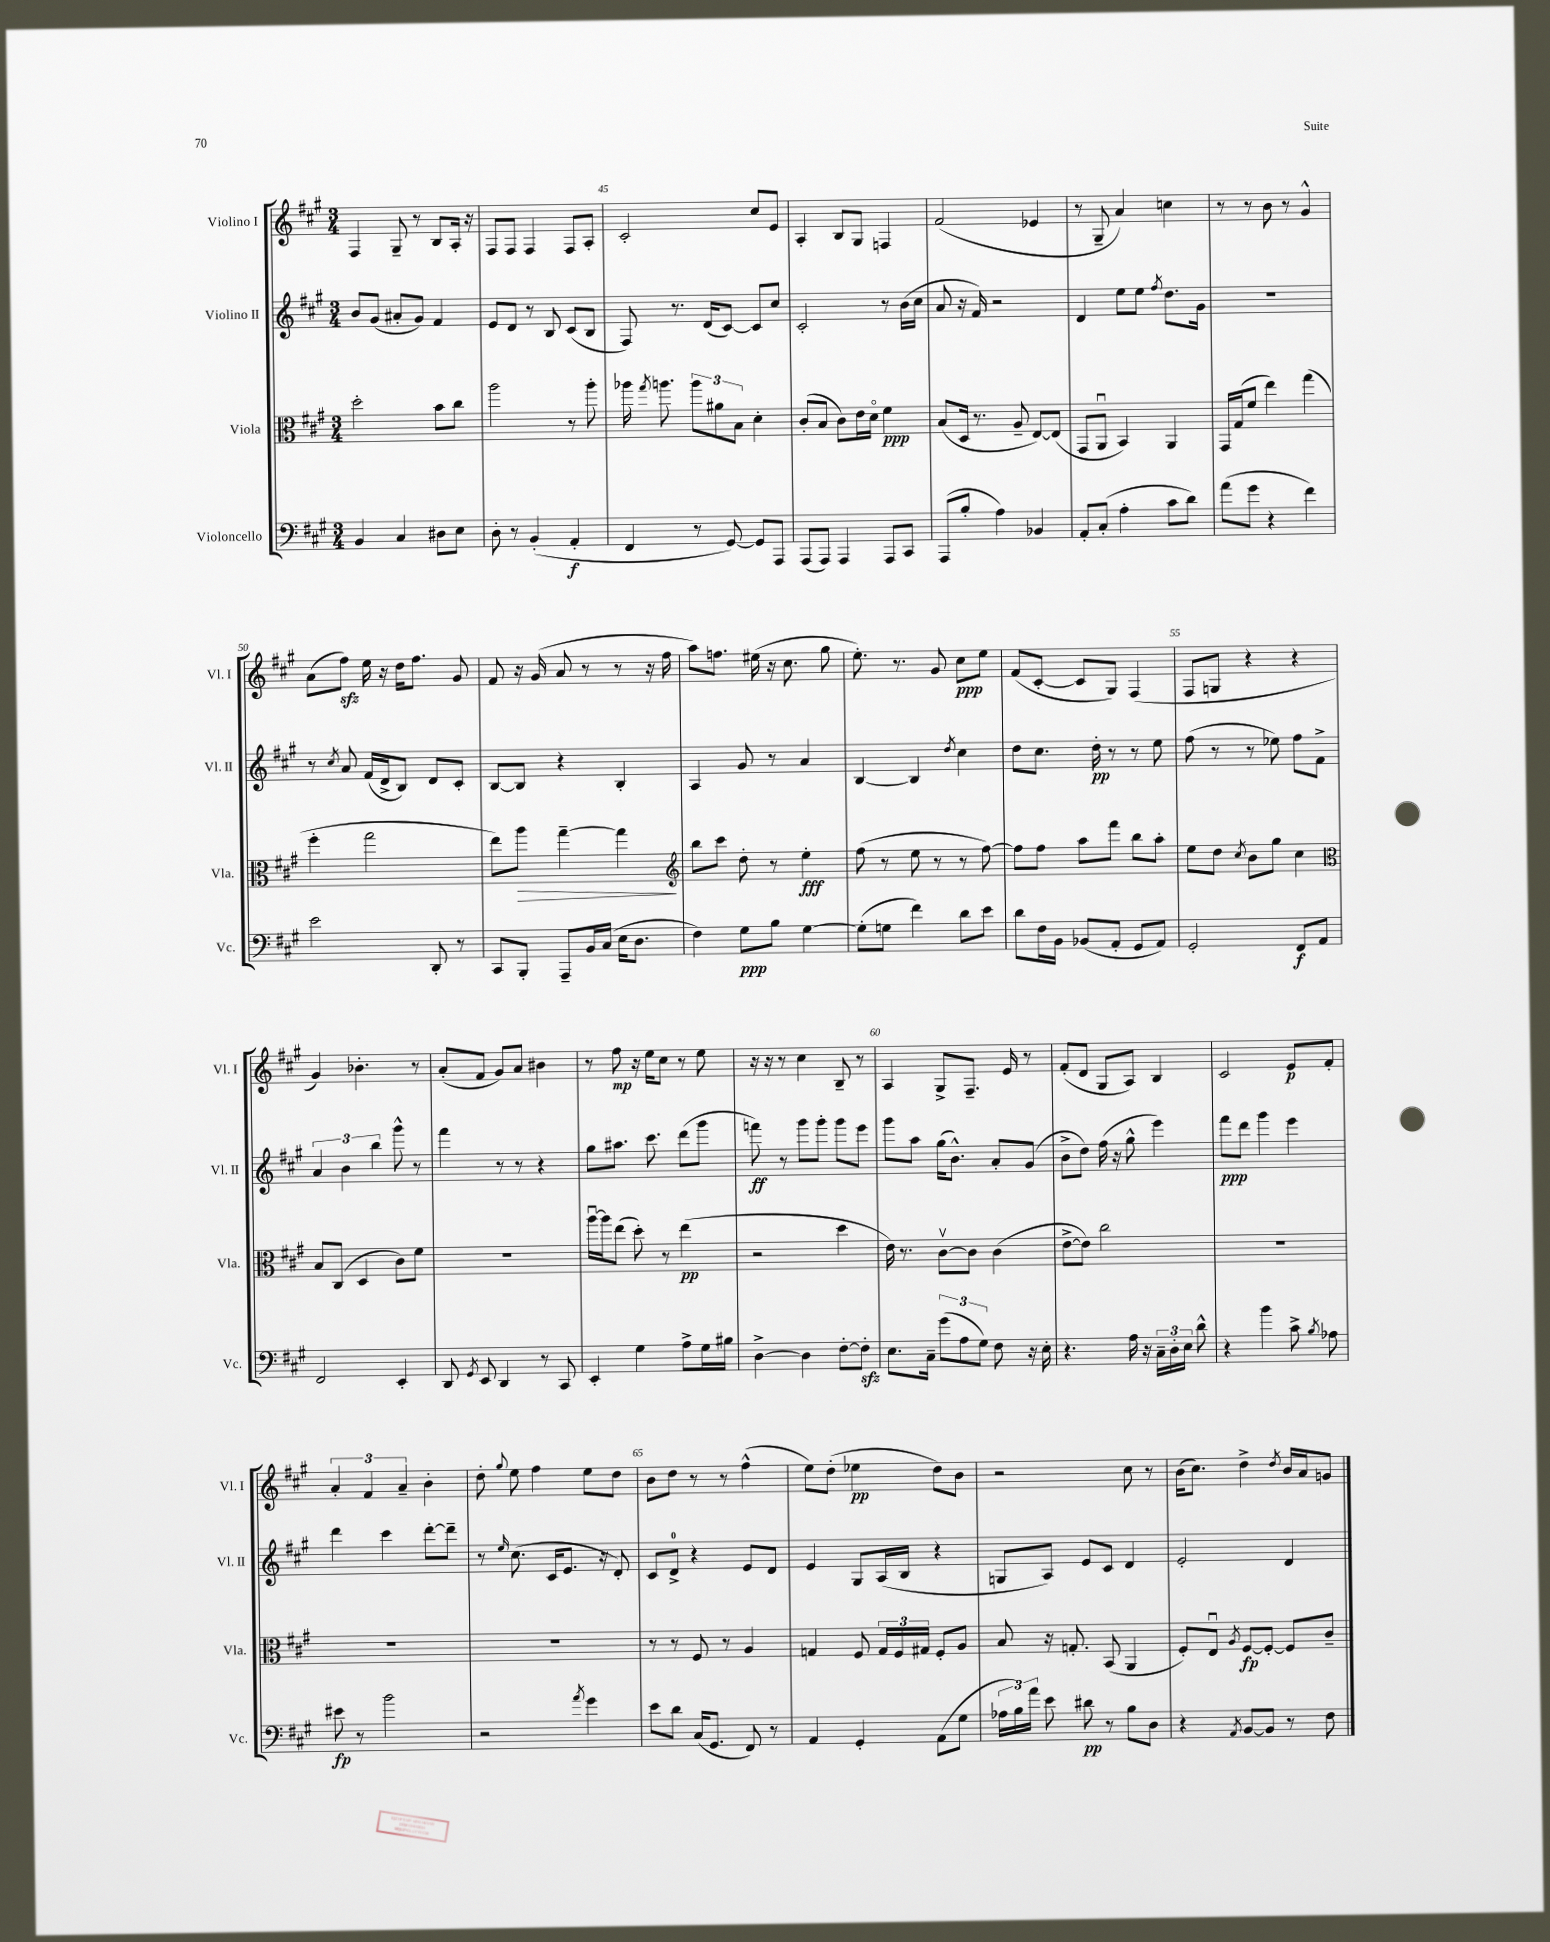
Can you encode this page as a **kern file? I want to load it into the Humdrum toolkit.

**kern	**kern	**kern	**kern
*staff4	*staff3	*staff2	*staff1
*clefF4	*clefC3	*clefG2	*clefG2
*k[f#c#g#]	*k[f#c#g#]	*k[f#c#g#]	*k[f#c#g#]
*M3/4	*M3/4	*M3/4	*M3/4
4BB	2dd'	8b	4F#
.	.	(8g#	.
4C#	.	8a#'	8G#~
.	.	8g#)	8r
8D#	8b	4f#	8B
8E	8cc#	.	16A'
.	.	.	16r
=	=	=	=
8D'	2aa	8e	8F#
8r	.	8d	8F#
(4BB'	.	8r	4F#
.	.	8B	.
4AA'	8r	(8c#	8F#
.	8aa'	8B	8A'
=	=	=	=
4FF#	16aa-	8F#)	2c#'
.	8qgg#	.	.
.	8.aa	.	.
.	.	8.r	.
8r	12aa	.	.
.	.	(16d	.
.	12a#	.	.
[8GG#)	.	[8c#)	.
.	12B	.	.
8GG#]	4d'	8c#]	8cc#
8AAA	.	8cc#	8e
=	=	=	=
(8AAA	(8c#'	2c#'	4A'
8AAA)	8B	.	.
4AAA	8c#)	.	8B
.	16e	.	8G#
.	16do	.	.
8AAA	4f#	8r	4F
8CC#	.	(16b	.
.	.	16cc#	.
=	=	=	=
(8AAA	(8B	8a	(2f#
8B'	16D	16r	.
.	8.r	16f#)	.
4A)	.	2r	.
.	8A~	.	.
4BB-	[8E)	.	4e-
.	(8E]	.	.
=	=	=	=
8AA'	8GG#	4d	8r
(8C#'	8AAu	.	8G#~
4A'	4BB)	8ee	4a)
.	.	8ee	.
.	.	8qff#	.
8c#	4AA	8.dd	4cc
8d)	.	.	.
.	.	16g#	.
=	=	=	=
(8a	16GG#	2.r	8r
.	(16G#	.	.
8g#	8f#	.	8r
4r	4ee)	.	8b
.	.	.	8r
4f#)	(4gg#	.	4g#^^
=	=	=	=
2e	4ff#'	8r	(8a
.	.	8qcc#	.
.	.	8a	8ff#)
.	2gg#	(16f#	16ee
.	.	16d^	16r
.	.	8B)	16dd
.	.	.	8.ff#
8DD'	.	8d	.
8r	.	8c#'	8g#
=	=	=	=
8CC#	8ee)	[8B	8f#
8BBB'	8aa	8B]	16r
.	.	.	(16g#
8AAA~	[4gg#~	4r	8a
16BB	.	.	8r
(16C#	.	.	.
16E	4gg#]	4B'	8r
8.D	.	.	.
.	.	.	16r
.	.	.	16ff#
=	=	=	=
*	*clefG2	*	*
4F#)	8bb	4A	8aa)
.	8ccc#	.	8.ff
8G#	8dd'	8g#	.
.	.	.	(16ee#
8B	8r	8r	16r
.	.	.	8.cc#
[4G#	4ee'	4a	.
.	.	.	8gg#
=	=	=	=
(8G#']	(8ff#	[4B	8.ee')
8G	8r	.	.
.	.	.	8.r
4f#)	8ee	4B]	.
.	8r	.	8g#
.	.	8qdd	.
8d	8r	4cc#	8cc#
8e	[8ff#)	.	8ee
=	=	=	=
8d	8ff#]	8dd	(8f#
16F#	8ff#	8.cc#	[8c#'
16BB	.	.	.
(8BB-	8aa	.	8c#]
.	.	16dd'	.
8AA'	8fff#	8r	8G#)
8GG#	8bb	8r	(4F#
8AA)	8aa'	8ee	.
=	=	=	=
2GG#'	8ee	(8ff#	8F#
.	8dd	8r	8G
.	8qcc#	.	.
.	8b	8r	4r
.	8gg#	8ee-)	.
8FF#	4cc#	8ff#	4r
8AA	.	8f#^	.
=	=	=	=
*	*clefC3	*	*
2FF#	8B	6a	4g#)
.	(8C#	.	.
.	.	6b	.
.	4D	.	4.b-'
.	.	6bb	.
4EE'	8c#)	8ggg#^^	.
.	8f#	8r	8r
=	=	=	=
8DD	2.r	4fff#	(8a'
8qGG#	.	.	.
8EE	.	.	8f#
4DD	.	8r	8g#)
.	.	8r	8a
8r	.	4r	4b#
8CC#	.	.	.
=	=	=	=
4EE'	[16aau	8gg#	8r
.	16aa]	.	.
.	(8ee	8.aa#	8ff#
4G#	8dd')	.	16r
.	.	8.ccc#	16ee
.	8r	.	8cc#
8A^	(4ee	(8ddd	8r
16G#	.	8ggg#	8ee
16B#	.	.	.
=	=	=	=
[4D^	2r	8fff)	16r
.	.	.	16r
.	.	8r	8r
4D]	.	8ggg#	4cc#
.	.	8ggg#'	.
[8F#'	4dd	8ggg#	8B~
8F#']	.	8eee	8r
=	=	=	=
8.E	16e)	8ggg#	4A
.	8.r	.	.
.	.	8aa	.
16C#~	.	.	.
(12g#	[8c#v	(16gg#	8G#^
.	.	8.b^^)	.
12A	.	.	.
.	8c#]	.	8.F#~
12G#)	.	.	.
8F#	(4c#	8a'	.
.	.	.	16e
16r	.	(8g#	8r
16E'	.	.	.
=	=	=	=
4.r	[8e^	8b^	(8f#'
.	8e])	8dd)	8d
.	2cc#	(16ff#	8G#
.	.	16r	.
16A	.	8gg#^^	8A)
16r	.	.	.
24C#~	.	4eee)	4B
24D'	.	.	.
24E	.	.	.
8d^^	.	.	.
=	=	=	=
4r	2.r	8fff#	2c#
.	.	8ddd	.
4b	.	4ggg#	.
8c#^	.	4eee	8e
8qB	.	.	.
8A-	.	.	8f#'
=	=	=	=
8e#	2.r	4ddd	6a'
8r	.	.	.
.	.	.	6f#
2b	.	4ccc#	.
.	.	.	6a~
.	.	[8ddd'	4b'
.	.	8ddd~]	.
=	=	=	=
2r	2.r	8r	8dd'
.	.	16qqee	8qqgg#
.	.	(8.cc#	8ee
.	.	.	4ff#
.	.	16c#	.
.	.	8.e	.
8qa	.	.	.
4g#	.	.	8ee
.	.	16r	.
.	.	8d')	8dd
=	=	=	=
8e	8r	8c#	8b
8d	8r	8d^	8dd
(16C#	8F#	4r	8r
8.GG#	.	.	.
.	8r	.	8r
8FF#)	4A	8e	(4ff#^^
8r	.	8d	.
=	=	=	=
4AA	4G	4e	8ee)
.	.	.	(8dd'
4GG#'	8F#	8G#	4ee-
.	24G	(16A	.
.	24F#	.	.
.	.	16B	.
.	24G#	.	.
(8AA	8F#'	4r	8dd)
8G#	8A	.	8b
=	=	=	=
24A-	8B	8G	2r
24B)	.	.	.
24a	.	.	.
8e	16r	8A)	.
.	8.G'	.	.
8d#	.	8e	.
8r	(8BB	8c#	.
8B	4AA	4d	8cc#
8D	.	.	8r
=	=	=	=
4r	8F#')	2e'	(16b
.	.	.	8.cc#)
.	8Eu	.	.
8qAA	8qA	.	.
[8BB	[8F#	.	4dd^
8BB]	8F#'_	.	.
.	.	.	8qdd
8r	8F#]	4d	16b
.	.	.	16a
8F#	8c#~	.	8g
==	==	==	==
*-	*-	*-	*-
